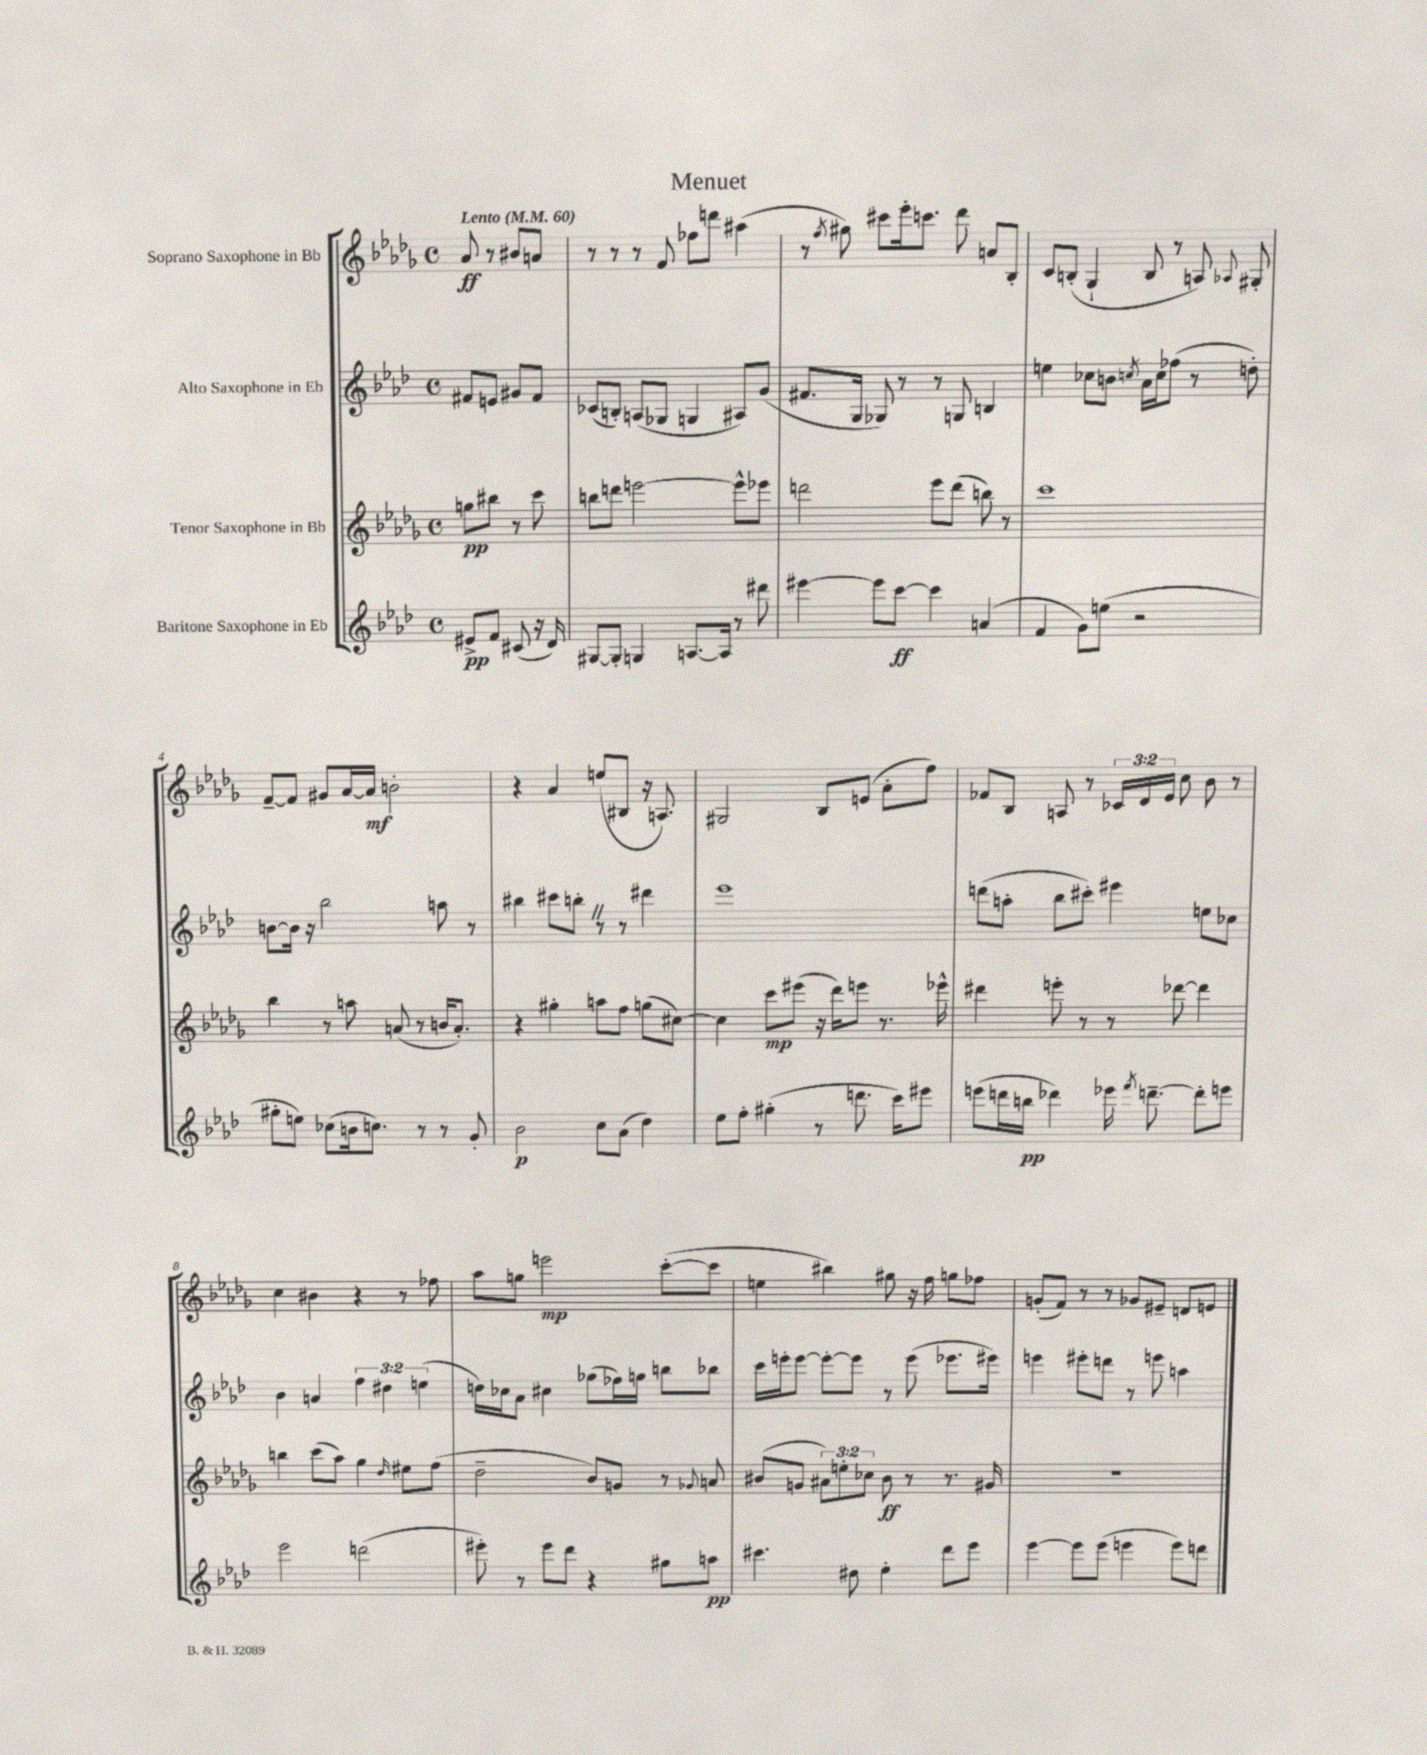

**kern	**kern	**kern	**kern
*staff4	*staff3	*staff2	*staff1
*clefG2	*clefG2	*clefG2	*clefG2
*k[b-e-a-d-]	*k[b-e-a-d-g-]	*k[b-e-a-d-]	*k[b-e-a-d-g-]
*M4/4	*M4/4	*M4/4	*M4/4
*met(c)	*met(c)	*met(c)	*met(c)
*MM60	*MM60	*MM60	*MM60
8e#^	8gg	8f#	8a-
8f	8bb#	8e	8r
(8c#	8r	8g#	8b#
16r	8ccc	8f#	8a
16d-)	.	.	.
=	=	=	=
[8G#	8bb	(8c-	8r
8G#']	8ddd	8B')	8r
4G	[2eee	(8A	8r
.	.	8G-	8f
[8.A	.	4G	8ff-
.	.	.	8ddd
16A]	.	.	.
8r	8eee^^]	8A#)	(4aa#
8ddd#	8eee-	(8g	.
=	=	=	=
[4eee#	2ddd	8.f#	8r
.	.	.	8qff
.	.	.	8gg#)
.	.	16G	.
8eee#]	.	8G-)	8ccc#
[8ccc	.	8r	16eee-'
.	.	.	8.ccc
4ccc]	8eee-	8r	.
.	(8ddd	8G	8ddd-
(4a	8bb)	4B	8a
.	8r	.	8B-'
=	=	=	=
4f	1ccc	4ee	8c
.	.	.	(8B'
8g)	.	8cc-	4G-`
(8ee	.	8b	.
.	.	8qcc	.
2r	.	16a-	8B
.	.	16cc	.
.	.	(8ff-	8r
.	.	8r	8A)
.	.	.	8qqA-
.	.	8dd')	8G#'
=	=	=	=
8gg#'	4bb-	[8b	[8f~
8ee)	.	16b]	8f]
.	.	16r	.
(8cc-	8r	2bb-	8g#
16b	8aa	.	[16a-
8.cc)	.	.	16a-]
.	(8a	.	2b'
8r	8r	.	.
8r	16b	8aa	.
.	8.a')	.	.
8g'	.	8r	.
=	=	=	=
2b-	4r	4bb#	4r
.	4gg#'	8ccc#	4a-
.	.	8bb'	.
8cc	8aa	8r	(8ee
(8a-	8ff	8r	8B#
4dd-)	(8gg	4ddd#	16r
.	.	.	8.A)
.	[8cc#)	.	.
=	=	=	=
8ee-	4cc#]	1eee-	2G#
8ff'	.	.	.
(4gg#'	8ccc	.	.
.	(8eee#	.	.
8r	16r	.	8B-
.	16ddd-)	.	.
8.ddd	8eee	.	(8e
.	8.r	.	8a-'
16ccc)	.	.	.
8eee#	.	.	8ff)
.	16eee-^^	.	.
=	=	=	=
(8eee	4ddd#	(8ddd	8f-
16ddd	.	8aa'	8B-
16bb	.	.	.
4ddd-)	8eee'	8bb-	8A
.	8r	8ccc#')	8r
16eee-	8r	4eee#	24c-
.	.	.	24d-
8qfff	.	.	.
[8.ddd~	.	.	.
.	.	.	24e-
.	[8ddd-	.	8cc
8ddd']	4ddd-]	8ee	8b-
8eee	.	8cc-	8r
=	=	=	=
2eee-	4bb	4b-	4cc
.	(8ccc	4a	4b#
.	8aa-)	.	.
(2ddd	4gg-	6ff	4r
.	.	6dd#	.
.	16qqdd-	.	.
.	8ee#	.	8r
.	.	(6ee	.
.	(8ff	.	8ff-
=	=	=	=
8eee#')	2dd-~	16dd)	8aa-
.	.	16cc-	.
8r	.	8a-	8gg
8eee#	.	4cc#	2eee
8ddd-	.	.	.
4r	8b-)	(8gg-	.
.	8g	16ff-)	.
.	.	16gg	.
8gg#	8r	8bb	([8ccc'
.	8qqg-	.	.
8aa	8a	8bb-	8ccc]
=	=	=	=
4.ccc#	(8b#	16ccc	4ee
.	.	16eee'	.
.	8g	[8eee	.
.	12a#)	8eee'_	4bb#)
.	12ee'	.	.
8dd#	.	8eee]	.
.	12cc-	.	.
4ee-'	8b#	8r	8gg#
.	8r	(8eee	16r
.	.	.	16ff
8ddd-	8.r	8.eee-	8gg
8eee-	.	.	8ff-
.	16g#	16eee#)	.
=	=	=	=
[4eee-	1r	4eee	(8g'
.	.	.	8f)
8eee-]	.	8eee#'	8r
(8eee-	.	8ddd	8r
4eee	.	8r	8g-
.	.	8eee	8e#~
8eee)	.	4aa	8d
8ddd	.	.	8e
==	==	==	==
*-	*-	*-	*-
